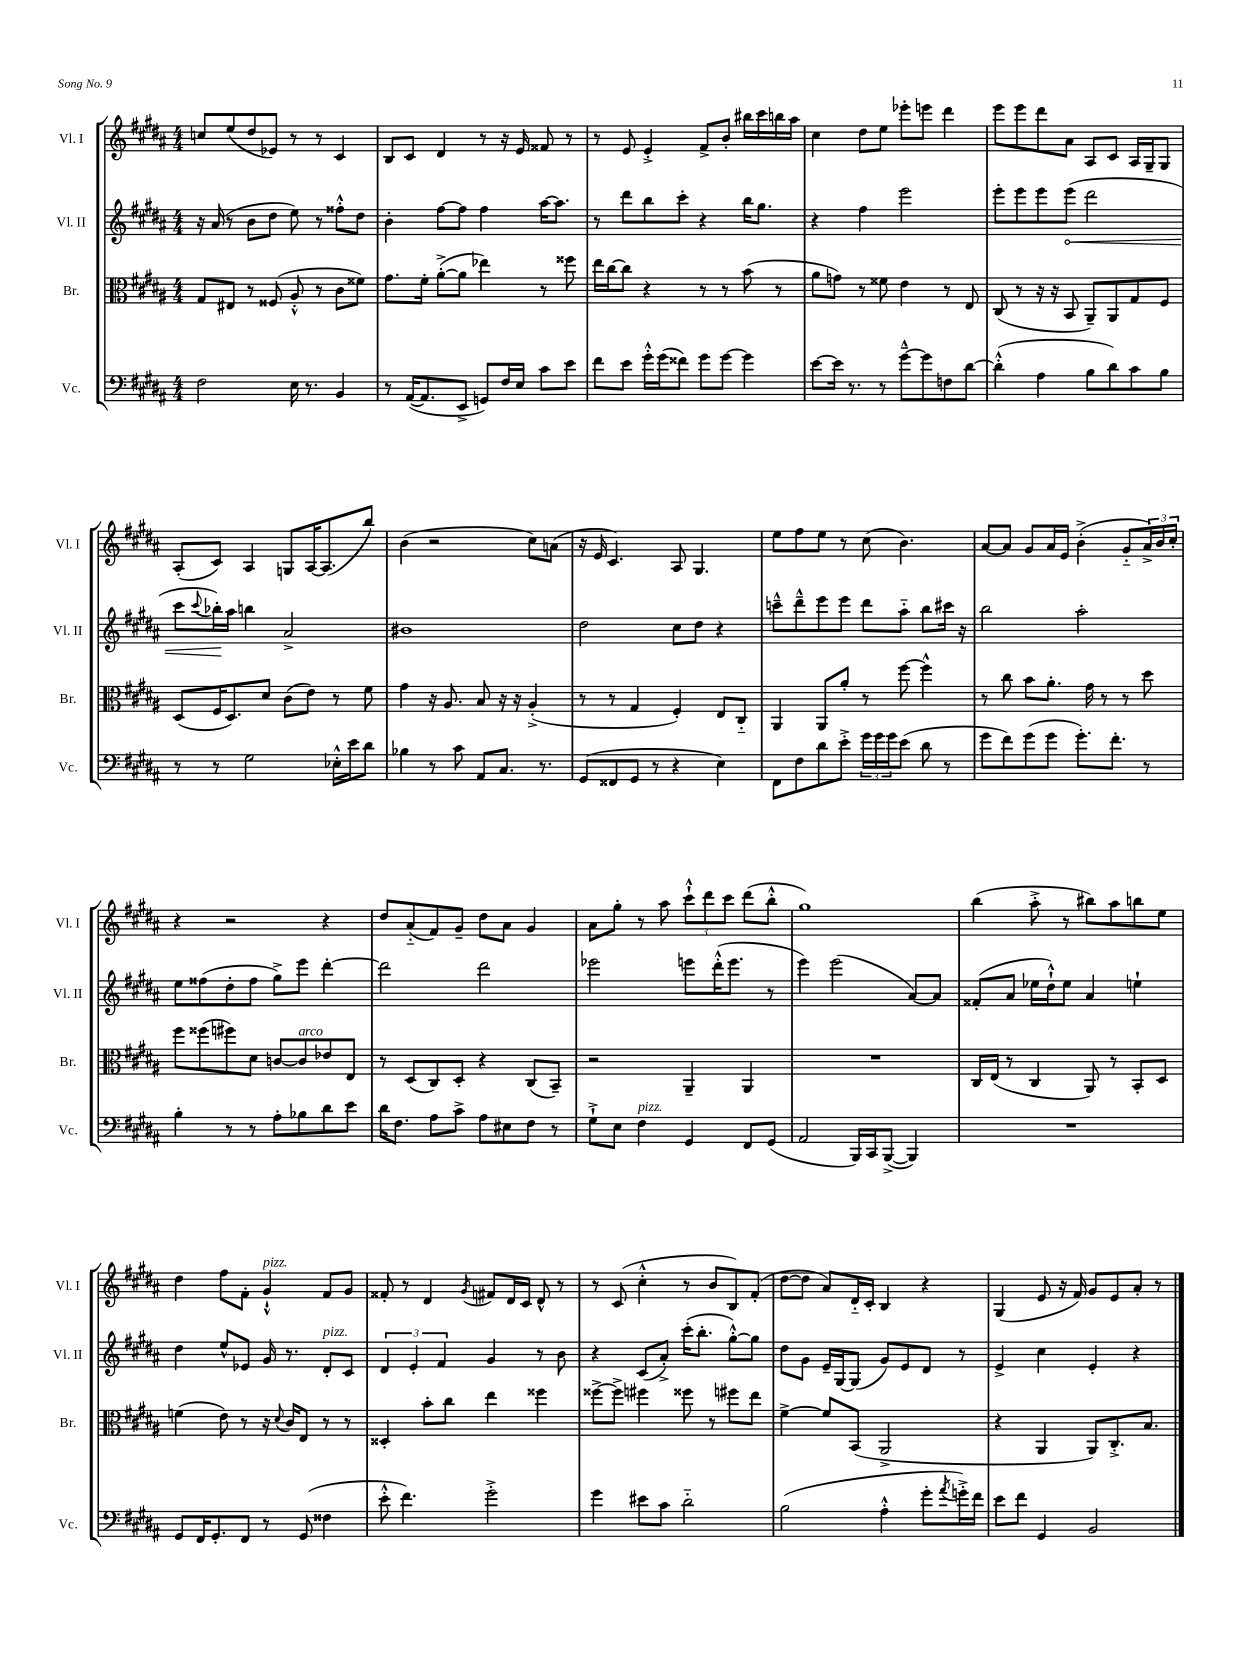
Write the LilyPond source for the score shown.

<<
\new StaffGroup <<
\new Staff = "s0" \with { instrumentName = "Vl. I" shortInstrumentName = "Vl. I" } {
    \clef treble \key b \major \numericTimeSignature \time 4/4
    c''8 e''8( dis''8 ees'8) r8 r8 cis'4 |
    b8 cis'8 dis'4 r8 r16 e'16 fisis'8 r8 |
    r8 e'8 e'4-.-> fis'8-> b'8-. bis''16 cis'''16 b''16 ais''16 |
    cis''4 dis''8 e''8 ees'''8-. e'''8 dis'''4 |
    e'''8 e'''8 dis'''8 ais'8 ais8 cis'8 ais16 gis16-- gis8 |
    ais8-.( cis'8) ais4 g8 ais16~ ais8.( b''8) |
    b'4( r2 cis''8) a'8( |
    r16 e'16 cis'4.) ais8 gis4. |
    e''8 fis''8 e''8 r8 cis''8( b'4.) |
    ais'8~ ais'8 gis'8 ais'16 e'16 b'4-.->( gis'8-_ \tuplet 3/2 { ais'16->) b'16 cis''16-. } |
    r4 r2 r4 |
    dis''8 ais'8-_( fis'8) gis'8-- dis''8 ais'8 gis'4 |
    ais'8 gis''8-. r8 ais''8 \tuplet 3/2 { cis'''8-!-^ dis'''8 cis'''8 } dis'''8( b''8-.-^ |
    gis''1) |
    b''4( ais''8-.-> r8 bis''8) ais''8 b''8 e''8 |
    dis''4 fis''8 fis'8-. gis'4-!-^^\markup { \italic "pizz." } fis'8 gis'8 |
    fisis'8-. r8 dis'4 \acciaccatura { gis'8 } fis'8 dis'16 cis'16 dis'8-^ r8 |
    r8 cis'8( cis''4-.-^ r8 b'8 b8) fis'8-.( |
    dis''8~ dis''8 ais'8) dis'16-_ cis'16-. b4 r4 |
    gis4( e'8 r16 fis'16) gis'8 e'8 ais'8-. r8 \bar "|." |
}
\new Staff = "s1" \with { instrumentName = "Vl. II" shortInstrumentName = "Vl. II" } {
    \clef treble \key b \major \numericTimeSignature \time 4/4
    r16 ais'16( r8 b'8 dis''8 e''8) r8 fisis''8-.-^ dis''8 |
    b'4-. fis''8~ fis''8 fis''4 ais''16~ ais''8. |
    r8 dis'''8 b''8 cis'''8-. r4 b''16 gis''8. |
    r4 fis''4 e'''2 |
    e'''8-. e'''8 e'''8 \once \override Hairpin.circled-tip = ##t e'''8\<( dis'''2 |
    cis'''8 \appoggiatura { cis'''8 } bes''16-.\!) ais''16 b''4 ais'2-> |
    bis'1 |
    dis''2 cis''8 dis''8 r4 |
    c'''8---^ dis'''8---^ e'''8 e'''8 dis'''8 ais''8-_ b''8 cis'''16 r16 |
    b''2 ais''2-. |
    e''8 fisis''8( dis''8-. fisis''8 gis''8->) e'''8 dis'''4~-. |
    dis'''2 dis'''2 |
    ees'''2 e'''8 dis'''16-.-^( e'''8. r8 |
    e'''4) e'''2( ais'8~) ais'8 |
    fisis'8-.( ais'8 ees''16 dis''16-!-^) ees''8 ais'4 e''4-! |
    dis''4 e''8-^ ees'8 gis'16 r8. dis'8-.^\markup { \italic "pizz." } cis'8 |
    \tuplet 3/2 { dis'4 e'4-. fis'4 } gis'4 r8 b'8 |
    r4 cis'8( ais'8-.->) cis'''16-.( b''8.-. gis''8~-.-^) gis''8 |
    dis''8 gis'8 e'16-- gis16~ gis8( gis'8) e'8 dis'8 r8 |
    e'4-> cis''4 e'4-. r4 \bar "|." |
}
\new Staff = "s2" \with { instrumentName = "Br." shortInstrumentName = "Br." } {
    \clef alto \key b \major \numericTimeSignature \time 4/4
    gis8 eis8 r8 fisis8( ais8-.-^ r8 cis'8 fisis'8) |
    gis'8. fis'16-. ais'8~-.->( ais'8 ees''4) r8 fisis''8 |
    e''16 cis''16~ cis''8 r4 r8 r8 b'8( r8 |
    ais'8 g'8) r8 fisis'8 e'4 r8 e8 |
    cis8( r8 r16 r16 b,8 ais,8--) ais,8 gis8 fis8 |
    dis8( fis16 dis8.) dis'8 cis'8( e'8) r8 fis'8 |
    gis'4 r16 ais8. b8 r16 r16 ais4-.->( |
    r8 r8 gis4 fis4-.) e8 cis8-_ |
    ais,4 ais,8 ais'8-. r8 fis''8~ fis''4-^ |
    r8 cis''8 b'8 ais'8.-. gis'16 r8 r8 dis''8 |
    fis''8 fisis''8( fis''8) dis'8 c'8~ c'8^\markup { \italic "arco" } ees'8 e8 |
    r8 dis8( cis8) dis8-. r4 cis8( b,8--) |
    r2 ais,4-- ais,4 |
    R1 |
    cis16 e16( r8 cis4 ais,8) r8 b,8-. dis8 |
    f'4( e'8) r8 r16 \appoggiatura { dis'8 } cis'16 e8 r8 r8 |
    disis4-. b'8-. cis''8 e''4 fisis''4 |
    fisis''8~-> fisis''8-> fis''4 fisis''8 r8 fis''8 e''8 |
    fis'4~-> fis'8 b,8( ais,2-> |
    r4 ais,4 ais,8) cis8.-.-> b8. \bar "|." |
}
\new Staff = "s3" \with { instrumentName = "Vc." shortInstrumentName = "Vc." } {
    \clef bass \key b \major \numericTimeSignature \time 4/4
    fis2 e16 r8. b,4 |
    r8 ais,16~( ais,8. e,8-> g,8) fis16 e16 cis'8 e'8 |
    fis'8 e'8 gis'16-.-^ gis'16( fisis'8) gis'8 gis'8~ gis'4 |
    e'8~ e'16 r8. r8 gis'8~---^ gis'8 f8 dis'8~ |
    dis'4-.-^( ais4 b8 dis'8) cis'8 b8 |
    r8 r8 gis2 ees16-.-^ e'16 dis'8 |
    bes4 r8 cis'8 ais,8 cis8. r8. |
    gis,8( fisis,8 gis,8 r8 r4 e4) |
    fis,8 fis8 dis'8 e'8-.-> \tuplet 3/2 { gis'16 gis'16 gis'16 } e'8( dis'8 r8 |
    gis'8 fis'8) gis'8( gis'8 gis'8.-.) fis'8.-. r8 |
    b4-. r8 r8 ais8-. bes8 dis'8 e'8 |
    dis'16 fis8. ais8 cis'8-> ais8 eis8 fis8 r8 |
    gis8-!-> e8 fis4^\markup { \italic "pizz." } gis,4 fis,8 gis,8( |
    ais,2 b,,16) cis,16 b,,8~->( b,,4) |
    R1 |
    gis,8 fis,16 gis,8.-. fis,8 r8 gis,8( fisis4 |
    e'8-.-^ fis'4.) gis'2-.-> |
    gis'4 eis'8 cis'8 dis'2-_ |
    b2( ais4-.-^ gis'8-. \acciaccatura { ais'8 } g'16-.->) fis'16 |
    e'8 fis'8 gis,4 b,2 \bar "|." |
}
>>
>>
\layout { \context { \Score \remove "Bar_number_engraver" } }
